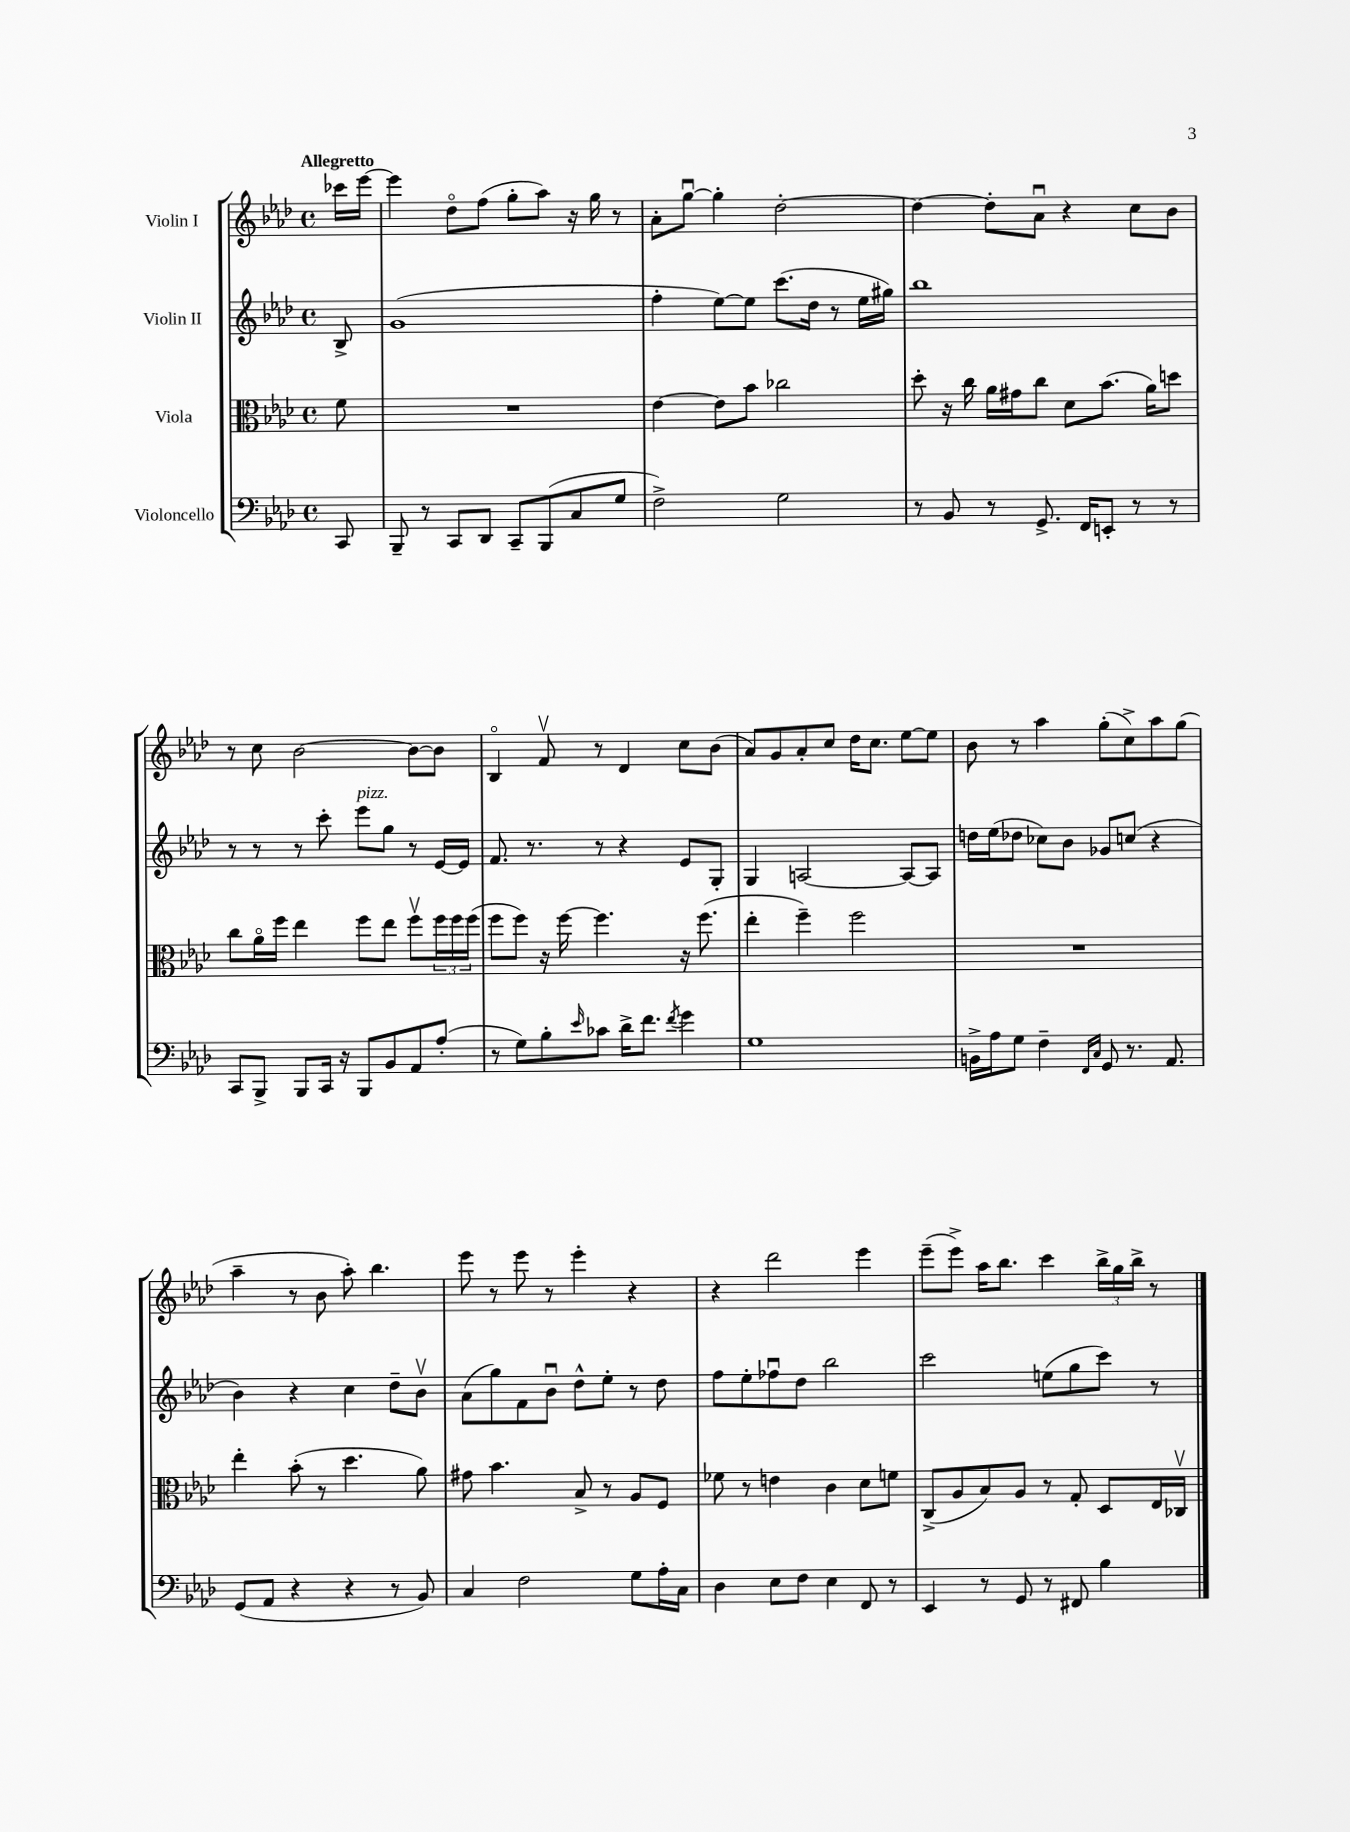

**kern	**kern	**kern	**kern
*part4	*part3	*part2	*part1
*staff4	*staff3	*staff2	*staff1
*I"Violoncello	*I"Viola	*I"Violin II	*I"Violin I
*clefF4	*clefC3	*clefG2	*clefG2
*k[b-e-a-d-]	*k[b-e-a-d-]	*k[b-e-a-d-]	*k[b-e-a-d-]
*M4/4	*M4/4	*M4/4	*M4/4
*met(c)	*met(c)	*met(c)	*met(c)
=	=	=	=
!	!	!	!LO:TX:a:B:t=Allegretto
8CC/	8f\	8B-^/	16ccc-X\LL
.	.	.	[16eee-\JJ
=1	=1	=1	=1
8BBB-~/	1r	(1g	4eee-\]
8r	.	.	.
8CC/L	.	.	8dd-\L
8DD-/J	.	.	(8ff\J
8CC~/L	.	.	8gg'\L
(8BBB-/	.	.	8aa-\J)
8C/	.	.	16r
.	.	.	16gg\
8G/J	.	.	8r
=2	=2	=2	=2
2F^\)	[4e-\	4ff'\	8a-'\L
.	.	.	[8ggu\J
.	8e-\L]	[8ee-\L)	4gg'\]
.	8b-\J	8ee-\J]	.
2G\	2cc-X\	(8.ccc\L	[2dd-'\
.	.	16dd-\Jk	.
.	.	8r	.
.	.	16ee-\LL	.
.	.	16gg#X\JJ)	.
=3	=3	=3	=3
8r	8dd-'\	1bb-	4dd-\_
8BB-/	16r	.	.
.	16cc\	.	.
8r	16a-\LL	.	8dd-'\L]
.	16g#X\J	.	.
8.GG^/	8cc\J	.	8a-u\J
.	8d-\L	.	4r
16FF/KL	.	.	.
8EEn'/J	(8.b-\J	.	.
8r	.	.	8cc\L
.	16a-\KL)	.	.
8r	8ddn\J	.	8b-\J
!!LO:LB:g=z
=4	=4	=4	=4
8CC/L	8cc\L	8r	8r
8BBB-^/J	16a-\L	8r	8cc\
.	16ff\JJ	.	.
8BBB-/L	4ee-\	8r	[2b-\
16CC/Jk	.	8ccc'\	.
16r	.	.	.
!	!	!LO:TX:a:i:t=pizz.	!
8BBB-/L	8ff\L	8eee-\L	.
8BB-/	8ee-\J	8gg\J	.
8AA-/	8ffv\L	8r	8b-\L_
(8A-'/J	24ff\L	[16e-/LL	8b-\J]
.	24ff\	.	.
.	.	16e-/JJ]	.
.	(24ff\JJ	.	.
=5	=5	=5	=5
8r	8ff\L	8.f/	4B-/
8G\L)	8ff\J)	.	.
.	.	8.r	.
8B-'\	16r	.	8fv/
.	[16ff\	.	.
16qqe-/	.	.	.
8c-X\J	4.ff\]	8r	8r
16d-^\KL	.	4r	4d-/
8.f\J	.	.	.
8qf/	.	.	.
4g\	16r	8e-/L	8cc\L
.	(8.ff\	.	.
.	.	8G'/J	(8b-\J
=6	=6	=6	=6
1G	4ee-'\	4G/	8a-/L)
.	.	.	8g/
.	4ff~\)	[2An/	8a-'/
.	.	.	8cc/J
.	2ff\	.	16dd-\KL
.	.	.	8.cc\J
.	.	8A/L_	[8ee-\L
.	.	8A/J]	8ee-\J]
=7	=7	=7	=7
16BBn^\LL	1r	16ddn\LL	8b-\
16A-\J	.	(16ee-\J	.
8G\J	.	8dd-X\J	8r
4F~\	.	8cc-X\L)	4aa-\
.	.	8b-\J	.
16qqFF/LL	.	.	.
16qqC/JJ	.	.	.
8GG/	.	8g-X/L	(8gg'\L
8.r	.	(8ccn/J	8cc^\)
.	.	4r	8aa-\
8.AA-/	.	.	.
.	.	.	(8gg\J
!!LO:LB:g=z
=8	=8	=8	=8
(8GG/L	4ee-'\	4b-\)	4aa-~\
8AA-/J	.	.	.
4r	(8b-'\	4r	8r
.	8r	.	8b-\
4r	4.dd-\	4cc\	8aa-'\)
.	.	.	4.bb-\
8r	.	8dd-~\L	.
8BB-/)	8a-\)	8b-v\J	.
=9	=9	=9	=9
4C/	8g#X\	(8a-\L	8eee-\
.	4.b-\	8gg\)	8r
2F\	.	8f\	8eee-\
.	.	8b-u\J	8r
.	8B-^/	8dd-^^\L	4eee-'\
.	8r	8ee-'\J	.
8G\L	8A-/L	8r	4r
16A-'\L	8F/J	8dd-\	.
16C\JJ	.	.	.
=10	=10	=10	=10
4D-\	8f-X\	8ff\L	4r
.	8r	8ee-'\	.
8E-\L	4en\	8ff-Xu\	2ddd-\
8F\J	.	8dd-\J	.
4E-\	4c\	2bb-\	.
8FF/	8d-\L	.	4eee-\
8r	8fn\J	.	.
=11	=11	=11	=11
4EE-/	(8C^/L	2ccc\	(8eee-~\L
.	8A-/	.	8eee-^\J)
8r	8B-/)	.	16aa-\KL
.	.	.	8.bb-\J
8GG/	8A-/J	.	.
8r	8r	(8een\L	4ccc\
8FF#X/	8G'/	8gg\	.
4B-\	8D-/L	8ccc\J)	24bb-^\LL
.	.	.	24gg\
.	.	.	24bb-^\JJ
.	16E-/L	8r	8r
.	16C-Xv/JJ	.	.
==	==	==	==
*-	*-	*-	*-
